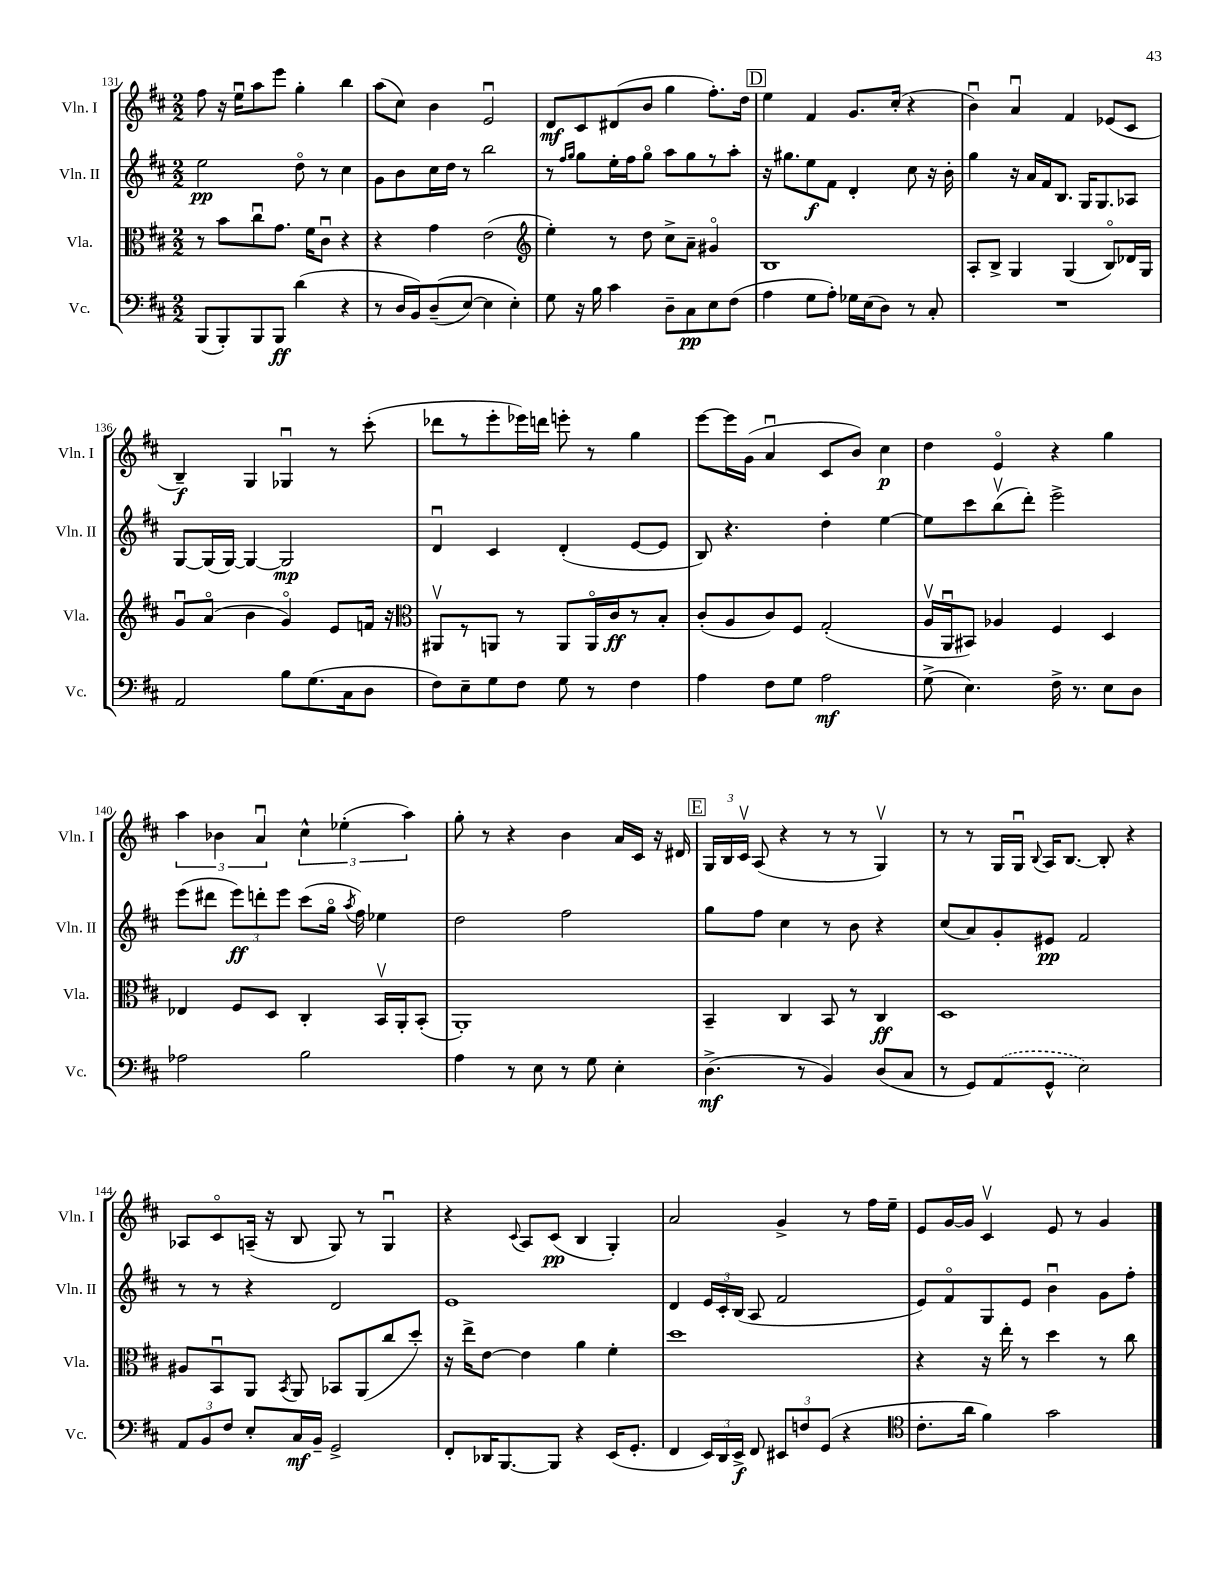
<<
\new StaffGroup <<
\new Staff = "s0" \with { instrumentName = "Vln. I" shortInstrumentName = "Vln. I" } {
    \clef treble \key d \major \numericTimeSignature \time 2/2
    \autoBeamOff fis''8 r16 e''16[\downbow a''8 e'''8] g''4-. b''4 |
    a''8[( cis''8]) b'4 e'2\downbow |
    d'8[\mf cis'8 dis'8( b'8] g''4 fis''8.[-.) d''16] |
    \mark \markup { \box "D" } e''4 fis'4 g'8.[ cis''16]-.( r4 |
    b'4\downbow) a'4\downbow fis'4 ees'8[( cis'8] |
    b4--\f) g4 ges4\downbow r8 cis'''8-.( |
    des'''8[ r8 e'''8-. ees'''16) d'''16] e'''8-. r8 g''4 |
    e'''8[~ e'''16 g'16]( a'4\downbow cis'8[ b'8]) cis''4\p |
    d''4 e'4\flageolet r4 g''4 |
    \tuplet 3/2 { a''4 bes'4 a'4\downbow } \tuplet 3/2 { cis''4-^ ees''4-.( a''4) } |
    g''8-. r8 r4 b'4 a'16[ cis'16] r16 dis'16 |
    \mark \markup { \box "E" } \tuplet 3/2 { g16[ b16 cis'16]\upbow } a8( r4 r8 r8 g4\upbow) |
    r8 r8 g16[ g16]\downbow \appoggiatura { b8 } a16[ b8.]~ b8-. r4 |
    aes8[ cis'8\flageolet a16]--( r16 b8 g8) r8 g4\downbow |
    r4 \appoggiatura { cis'8 } a8[ cis'8]\pp( b4 g4-.) |
    a'2 g'4-> r8 fis''16[ e''16]-- |
    e'8[ g'16~ g'16] cis'4\upbow e'8 r8 g'4 \bar "|." |
}
\new Staff = "s1" \with { instrumentName = "Vln. II" shortInstrumentName = "Vln. II" } {
    \clef treble \key d \major \numericTimeSignature \time 2/2
    \autoBeamOff e''2\pp d''8\flageolet r8 cis''4 |
    g'8[ b'8 cis''16 d''16] r8 b''2 |
    r8 \grace { fis''16[ g''16] } g''8[ e''16-. fis''16 g''8]\flageolet a''8[ g''8 r8 a''8]-. |
    \mark \markup { \box "D" } r16 gis''8.[ e''8\f fis'8] d'4-. cis''8 r16 b'16-. |
    g''4 r16 a'16[ fis'16 b8.] g16[ g8. aes8] |
    g8[~ g16( g16]~) g4~ g2\mp |
    d'4\downbow cis'4 d'4-.( e'8[~ e'8] |
    b8) r4. d''4-. e''4~ |
    e''8[ cis'''8 b''8\upbow( d'''8]-.) e'''2-> |
    e'''8[( dis'''8] \tuplet 3/2 { e'''8[\ff) d'''8-. e'''8] } cis'''8[( g''16]\flageolet \acciaccatura { a''8 } fis''16) ees''4 |
    d''2 fis''2 |
    \mark \markup { \box "E" } g''8[ fis''8] cis''4 r8 b'8 r4 |
    cis''8[( a'8) g'8-. eis'8]\pp fis'2 |
    r8 r8 r4 d'2 |
    e'1 |
    d'4 \tuplet 3/2 { e'16[ cis'16-. b16]( } a8 fis'2 |
    e'8[) fis'8\flageolet g8 e'8] b'4\downbow g'8[ fis''8]-. \bar "|." |
}
\new Staff = "s2" \with { instrumentName = "Vla." shortInstrumentName = "Vla." } {
    \clef alto \key d \major \numericTimeSignature \time 2/2
    \autoBeamOff r8 b'8[ cis''8\downbow g'8.] fis'16[ cis'8]\downbow r4 |
    r4 g'4 e'2( |
    \clef treble e''4-.) r8 d''8 cis''8[-> a'8]-- gis'4\flageolet |
    \mark \markup { \box "D" } b1 |
    a8[-. b8]-> g4 g4( b8[\flageolet) des'16 g16] |
    g'8[\downbow a'8]\flageolet( b'4 g'4\flageolet) e'8[ f'16] r16 |
    \clef alto ais,8[\upbow r8 a,8] r8 a,8[ a,16\flageolet cis'16\ff r8 b8]-. |
    cis'8[-.( a8 cis'8) fis8] g2-.( |
    a16[\upbow a,16\downbow bis,8]) aes4 fis4 d4 |
    ees4 fis8[ d8] cis4-. b,16[\upbow a,16-. b,8]-.( |
    a,1-.) |
    \mark \markup { \box "E" } b,4-- cis4 b,8 r8 cis4\ff |
    d1 |
    ais8[ b,8\downbow a,8] \acciaccatura { b,8 } a,8 bes,8[ a,8( cis''8 d''8]-.) |
    r16 e''16[-> e'8]~ e'4 a'4 fis'4-. |
    d''1 |
    r4 r16 e''16-. r8 d''4 r8 cis''8 \bar "|." |
}
\new Staff = "s3" \with { instrumentName = "Vc." shortInstrumentName = "Vc." } {
    \clef bass \key d \major \numericTimeSignature \time 2/2
    \autoBeamOff b,,8[( b,,8-.) b,,8 b,,8]\ff d'4( r4 |
    r8 d16[ b,16) d8--(\( e8]~) e4 e4-.\) |
    g8 r16 b16 cis'4 d8[-- cis8\pp e8 fis8]( |
    \mark \markup { \box "D" } a4 g8[ a8]-.) ges16[ e16( d8]) r8 cis8-. |
    R1 |
    a,2 b8[ g8.( cis16 d8] |
    fis8[) e8-- g8 fis8] g8 r8 fis4 |
    a4 fis8[ g8] a2\mf |
    g8->( e4.) fis16-> r8. e8[ d8] |
    aes2 b2 |
    a4 r8 e8 r8 g8 e4-. |
    \mark \markup { \box "E" } d4.->\mf( r8 b,4) d8[( cis8] |
    r8 g,8[) \once \slurDashed a,8( g,8]-^ e2) |
    \tuplet 3/2 { a,8[ b,8 fis8] } e8[-. cis16\mf b,16]-- g,2-> |
    fis,8[-. des,16 b,,8.~ b,,8] r4 e,16[( g,8.]-. |
    fis,4 \tuplet 3/2 { e,16[) d,16 e,16]->\f } fis,8 \tuplet 3/2 { eis,8[ f8 g,8]( } r4 |
    \clef tenor cis'8.[-. a'16] fis'4) g'2 \bar "|." |
}
>>
>>
\layout { \context { \Score currentBarNumber = #131 } }
